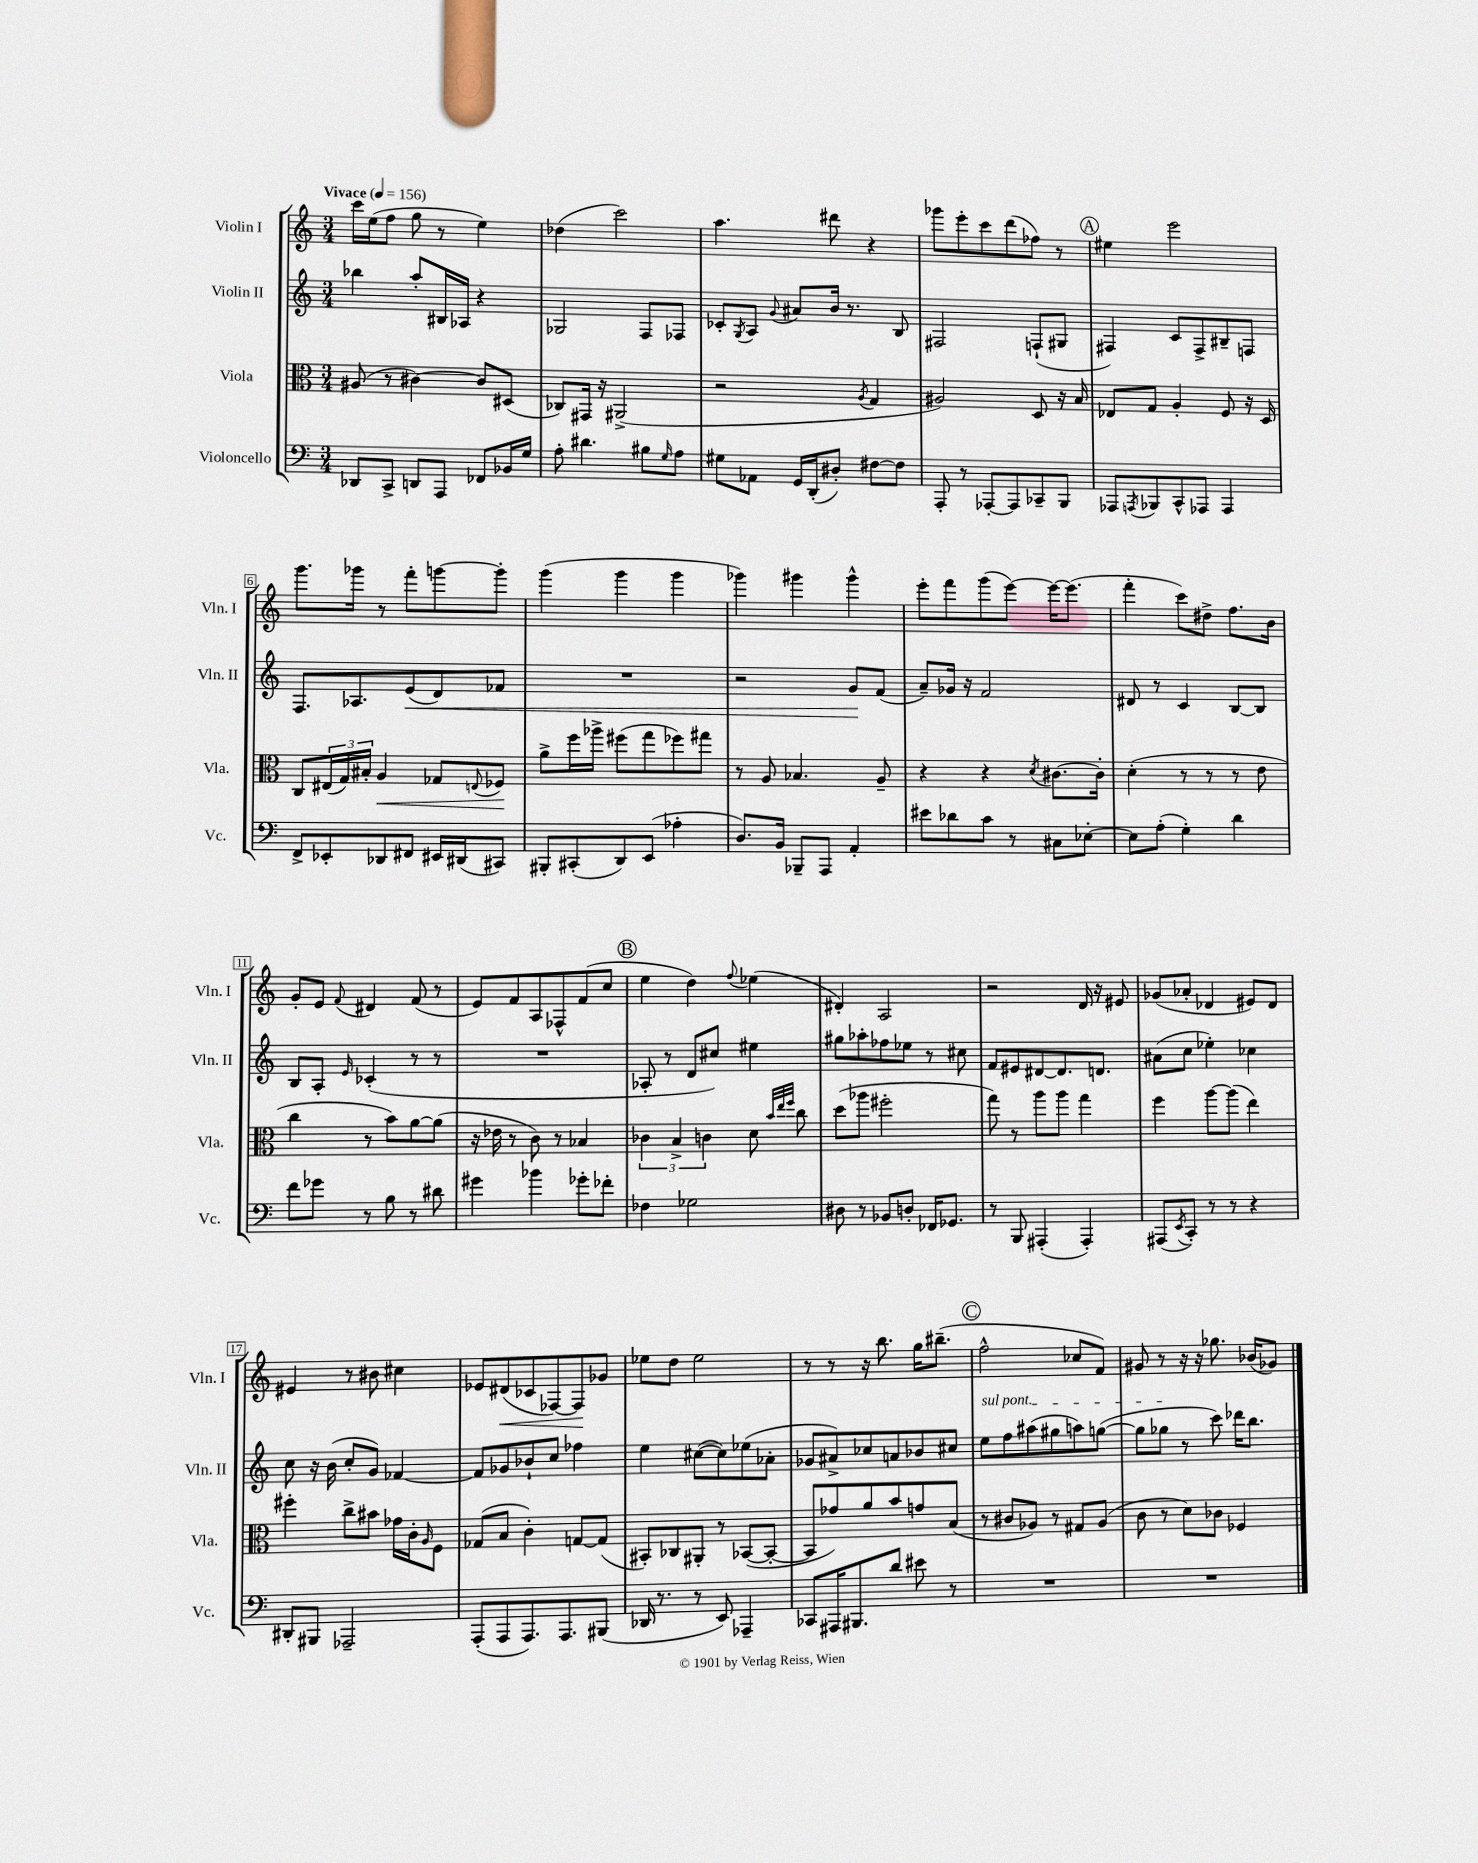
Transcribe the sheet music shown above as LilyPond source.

<<
\new StaffGroup <<
\new Staff = "s0" \with { instrumentName = "Violin I" shortInstrumentName = "Vln. I" } {
    \clef treble \key c \major \numericTimeSignature \time 3/4 \tempo "Vivace" 4 = 156
    c'''16 e''16( f''8 g''8 r8 e''4) |
    des''4( c'''2) |
    a''4. dis'''8 r4 |
    ges'''8 e'''8-. c'''8 d'''8( fes''8) r8 |
    \mark \markup { \circle "A" } eis''4 e'''2 |
    g'''8. ges'''16 r8 f'''8-. g'''8~ g'''8-. |
    g'''4( g'''4 g'''4 |
    ges'''4) gis'''4 gis'''4-^ |
    e'''8-. f'''8 g'''8( e'''8~) e'''16~ e'''8.( |
    f'''4-. c'''8) dis''8-> f''8. b'16 |
    g'8-. e'8 \appoggiatura { f'8 } dis'4 f'8( r8 |
    e'8) f'8 a8 fes8-^ f'8( c''8 |
    \mark \markup { \circle "B" } e''4 d''4) \appoggiatura { f''8 } ees''4( |
    dis'4-.) a2 |
    r2 d'16 r16 eis'8 |
    ges'8( aes'8-. des'4 eis'8) des'8 |
    eis'4 r8 bis'8 cis''4 |
    ees'8 dis'8\<( ces'8 fes8~) fes8\! ges'8 |
    ees''8 d''8 ees''2 |
    r8 r8 r16 b''8. g''16 bis''8.--( |
    \mark \markup { \circle "C" } f''2-^ ces''8 f'8) |
    gis'8 r8 r16 r16 ges''8. bes'16( ges'8) \bar "|." |
}
\new Staff = "s1" \with { instrumentName = "Violin II" shortInstrumentName = "Vln. II" } {
    \clef treble \key c \major \numericTimeSignature \time 3/4
    bes''4 a''8-. bis16 aes16 r4 |
    ges2 f8 fes8 |
    ces'8-. \acciaccatura { g8 } a8 \appoggiatura { g'8 } ais'8 b'16 r8. b8 |
    fis2 f8-!( gis8 |
    \mark \markup { \circle "A" } fis4) c'8 fis8-> bis8-- f8 |
    f8. aes8. e'8\<( d'8) fes'8 |
    R2. |
    r2 g'8\! f'8( |
    a'8--) ges'16 r16 f'2 |
    dis'8 r8 c'4 b8~ b8 |
    b8 a8-. \grace { e'16 } ces'4-.( r8 r8 |
    R2. |
    \mark \markup { \circle "B" } aes8-. r8 d'8 cis''8) eis''4 |
    gis''8 aes''8-. fes''8 ees''8 r8 cis''8 |
    f'8 eis'8 dis'8~ dis'8. d'8. |
    ais'8( c''8 ees''4-.) ces''4 |
    c''8 r16 b'16( c''8-. g'8) fes'4~ |
    fes'8 ges'8 bes'8-! c''8 fes''4 |
    e''4 cis''8~( cis''8) ees''8( aes'8-. |
    ges'8 ais'8->) ces''8 a'8 bes'8 cis''8 |
    \mark \markup { \circle "C" } \once \override TextSpanner.bound-details.left.text = \markup { \italic "sul pont." } e''8\startTextSpan f''8 ais''8( gis''8 a''8) g''8~( |
    g''8 ges''8\stopTextSpan r8 c'''8) des'''16 b''8. \bar "|." |
}
\new Staff = "s2" \with { instrumentName = "Viola" shortInstrumentName = "Vla." } {
    \clef alto \key c \major \numericTimeSignature \time 3/4
    ais8( r8 cis'4~) cis'8 dis8( |
    ces8) gis,16 r16 ais,2->( |
    r2 \acciaccatura { a8 } g4 |
    ais2) d8 r16 b16 |
    \mark \markup { \circle "A" } ees8 g8 a4-. f8 r16 d16 |
    c8 \tuplet 3/2 { eis16( g16) bis16-. } a4\< ges8 \appoggiatura { e8 } fes8\! |
    a'8-> f''16 aes''16-> fis''8( g''8 fes''8) gis''8 |
    r8 a8 bes4. a8-- |
    r4 r4 \acciaccatura { d'8 } cis'8.~ cis'16-. |
    d'4-.( r8 r8 r8 e'8 |
    c''4 r8 b'8) a'8~ a'8( |
    r16 ees'16 r8 c'8) r8 bes4 |
    \mark \markup { \circle "B" } \tuplet 3/2 { ces'4 b4-> c'4 } d'8 \grace { b'32 e''32 f''32 } c''8 |
    d''8( aes''8 fis''2-. |
    g''8) r8 a''8 a''8 g''4 |
    f''4 a''8~ a''8( e''4) |
    fis''4-. c''8-> bis'8 ges'16 c'16-. \grace { a16 } f8 |
    ges8( b8 c'4-.) g8~ g8( |
    bis,8-.) ces8 ais,8-. r8 bes,8~( bes,8~-. |
    bes,8 ges'8) a'8 b'8 g'8 b8( |
    \mark \markup { \circle "C" } r8 cis'8 aes8) r8 gis8 aes8( |
    c'8 r8 d'8) ces'8 fes4 \bar "|." |
}
\new Staff = "s3" \with { instrumentName = "Violoncello" shortInstrumentName = "Vc." } {
    \clef bass \key c \major \numericTimeSignature \time 3/4
    des,8 c,8-> d,8 a,,8 fes,8 bes,16 g16 |
    a8-. dis'4. bis8 \grace { g16 } a8 |
    gis8 aes,8 g,16 d,16-.( dis8-.) fis8~ fis8 |
    a,,8-. r8 aes,,8~-. aes,,8 ces,8-- b,,8 |
    \mark \markup { \circle "A" } aes,,8 \acciaccatura { a,,8 } bes,,8 c,8-^ aes,,8 aes,,4 |
    f,8-> ees,8-. des,8 fis,8 eis,16 dis,16( cis,8) |
    bis,,8-. cis,8-.( d,8) e,8( aes4-. |
    d8.) b,16 bes,,8-- a,,8 a,4-. |
    eis'8 des'8 c'8 r8 cis8 ees8~-. |
    ees8 a8-.( g4-.) d'4 |
    f'8 ges'8 r8 b8 r8 dis'8 |
    gis'4 bes'4 ges'8-. fes'8-. |
    \mark \markup { \circle "B" } fes4 ges2 |
    dis8 r8 bes,8 d8-. fes,16 ges,8. |
    r8 b,,8 ais,,4-.( ais,,4-.) |
    ais,,8( \acciaccatura { e,8 } c,8-.) r8 r8 r4 |
    dis,8-. bis,,8 aes,,2-- |
    a,,8-.( a,,8 a,,8.) a,,8. bis,,8( |
    des,16 r8. r8 e,8) aes,,4-- |
    ces,8 ais,,16 bis,,8. d'8 eis'8 r8 |
    \mark \markup { \circle "C" } R2. |
    R2. \bar "|." |
}
>>
>>
\layout { \context { \Score \override BarNumber.stencil = #(make-stencil-boxer 0.1 0.3 ly:text-interface::print) } }
